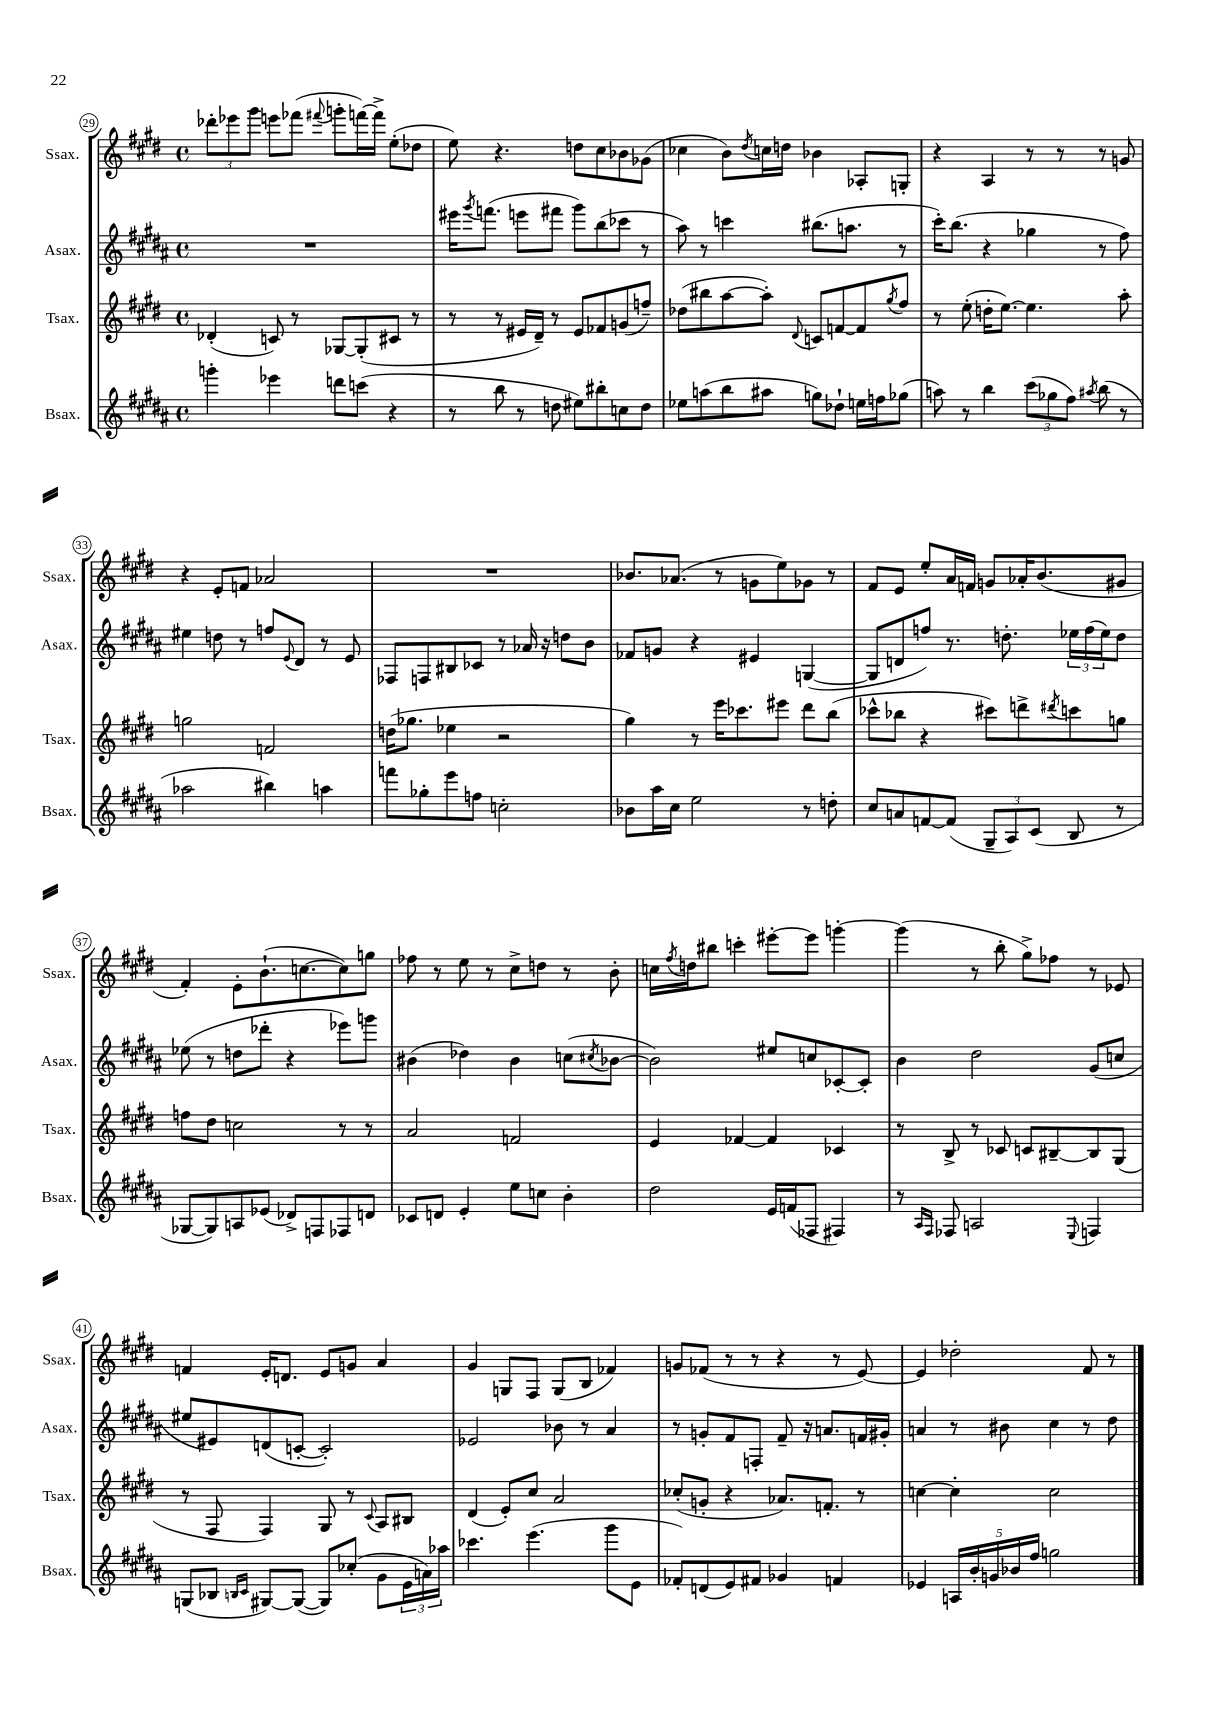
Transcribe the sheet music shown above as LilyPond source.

<<
\new StaffGroup <<
\new Staff = "s0" \with { instrumentName = "Ssax." shortInstrumentName = "Ssax." } {
    \clef treble \key e \major \defaultTimeSignature \time 4/4
    \tuplet 3/2 { des'''8-. ees'''8 gis'''8 } e'''8 fes'''8( \appoggiatura { fis'''8 } g'''8-. f'''16~) f'''16-> e''8-.( des''8 |
    e''8) r4. d''8 cis''8 bes'8 ges'8( |
    ces''4 b'8) \acciaccatura { dis''8 } c''16 d''16 bes'4 aes8-. g8-. |
    r4 a4 r8 r8 r8 g'8 |
    r4 e'8-. f'8 aes'2 |
    R1 |
    bes'8. aes'8.( r8 g'8 e''8) ges'8 r8 |
    fis'8 e'8 e''8-. a'16 f'16 g'8 aes'16-. b'8.( gis'8 |
    fis'4-.) e'8-. b'8.-!( c''8.~ c''8) g''8 |
    fes''8 r8 e''8 r8 cis''8-> d''8 r8 b'8-. |
    c''16 \acciaccatura { fis''8 } d''16 bis''8 c'''4-. eis'''8~-. eis'''8 g'''4~-. |
    g'''4( r8 b''8-. gis''8->) fes''8 r8 ees'8 |
    f'4 e'16-. d'8. e'8 g'8 a'4 |
    gis'4 g8 fis8 g8( b8 fes'4) |
    g'8 fes'8( r8 r8 r4 r8 e'8~) |
    e'4 des''2-. fis'8 r8 \bar "|." |
}
\new Staff = "s1" \with { instrumentName = "Asax." shortInstrumentName = "Asax." } {
    \clef treble \key b \major \defaultTimeSignature \time 4/4
    R1 |
    eis'''16 \acciaccatura { gis'''8 } f'''8.( e'''8 fis'''8 gis'''8) b''8( ces'''8 r8 |
    ais''8) r8 c'''4 bis''8.( a''8. r8 |
    cis'''16-.) b''8.( r4 ges''4 r8 fis''8) |
    eis''4 d''8 r8 f''8 \appoggiatura { e'8 } dis'8 r8 e'8 |
    fes8 f8 bis8 ces'8 r8 aes'16 r16 d''8 b'8 |
    fes'8 g'8 r4 eis'4 g4~( |
    g8 d'8 f''8) r8. d''8.-. \tuplet 3/2 { ees''16 f''16( ees''16) } d''8 |
    ees''8( r8 d''8 des'''8-. r4 ees'''8) g'''8 |
    bis'4( des''4) bis'4 c''8( \acciaccatura { cis''8 } bes'8~ |
    bes'2) eis''8 c''8 ces'8~-. ces'8-. |
    b'4 dis''2 gis'8( c''8 |
    eis''8 eis'8) d'8( c'8~-. c'2-.) |
    ees'2 bes'8 r8 ais'4 |
    r8 g'8-. fis'8 f8-. fis'8-- r16 a'8. f'16 gis'16-. |
    a'4 r8 bis'8 cis''4 r8 dis''8 \bar "|." |
}
\new Staff = "s2" \with { instrumentName = "Tsax." shortInstrumentName = "Tsax." } {
    \clef treble \key e \major \defaultTimeSignature \time 4/4
    des'4-.( c'8) r8 ges8~ ges8-.( cis'8 r8 |
    r8 r8 eis'16 dis'16--) r8 eis'8 fes'8 g'8( f''8--) |
    des''8( bis''8 a''8~ a''8-.) \appoggiatura { dis'8 } c'8 f'8~ f'8 \acciaccatura { gis''8 } fis''8 |
    r8 e''8-.( d''16-. e''8.~) e''4. a''8-. |
    g''2 f'2 |
    d''16( ges''8. ees''4 r2 |
    gis''4) r8 e'''16 ces'''8. eis'''8 dis'''8 b''8( |
    ces'''8-^ bes''8 r4 cis'''8) d'''8-> \acciaccatura { dis'''8 } c'''8 g''8 |
    f''8 dis''8 c''2 r8 r8 |
    a'2 f'2 |
    e'4 fes'4~ fes'4 ces'4 |
    r8 b8-> r8 ces'8 c'8 bis8~-- bis8 gis8( |
    r8 fis8 fis4) gis8 r8 \appoggiatura { cis'8 } a8 bis8 |
    dis'4( e'8-.) cis''8 a'2 |
    ces''8-.( g'8-. r4 aes'8.) f'8.-. r8 |
    c''4~ c''4-. c''2 \bar "|." |
}
\new Staff = "s3" \with { instrumentName = "Bsax." shortInstrumentName = "Bsax." } {
    \clef treble \key b \major \defaultTimeSignature \time 4/4
    g'''4-. ees'''4 d'''8 c'''8( r4 |
    r8 b''8 r8 d''8 eis''8) bis''8-. c''8 d''8 |
    ees''8 a''8( b''8 ais''8 g''8) des''8-! e''16 f''16 ges''8( |
    a''8) r8 b''4 \tuplet 3/2 { cis'''8( ges''8 fis''8) } \acciaccatura { ais''8 } b''8( r8 |
    aes''2 bis''4) a''4 |
    f'''8 ges''8-. e'''8 f''8 c''2-. |
    bes'8 ais''16 cis''16 e''2 r8 d''8-. |
    cis''8 a'8 f'8~ f'8( \tuplet 3/2 { gis8-- ais8) cis'8( } b8 r8 |
    ges8~ ges8) a8 ees'8( des'8->) f8 fes8 d'8 |
    ces'8 d'8 e'4-. e''8 c''8 b'4-. |
    dis''2 e'16 f'16( fes8 fis4) |
    r8 \grace { ais16 fis16 } fes8 a2 \appoggiatura { e8 } f4 |
    g8( bes8 \grace { b16 cis'16 } gis8~) gis8~( gis8) ces''8-.( gis'8 \tuplet 3/2 { e'16 a'16) aes''16 } |
    ces'''4. e'''4.( gis'''8 e'8 |
    fes'8-.) d'8( e'8) fis'8 ges'4 f'4 |
    ees'4 \tuplet 5/4 { a16 b'16-. g'16 bes'16 fis''16 } g''2 \bar "|." |
}
>>
>>
\layout { \context { \Score currentBarNumber = #29 \override BarNumber.stencil = #(make-stencil-circler 0.1 0.3 ly:text-interface::print) } }
